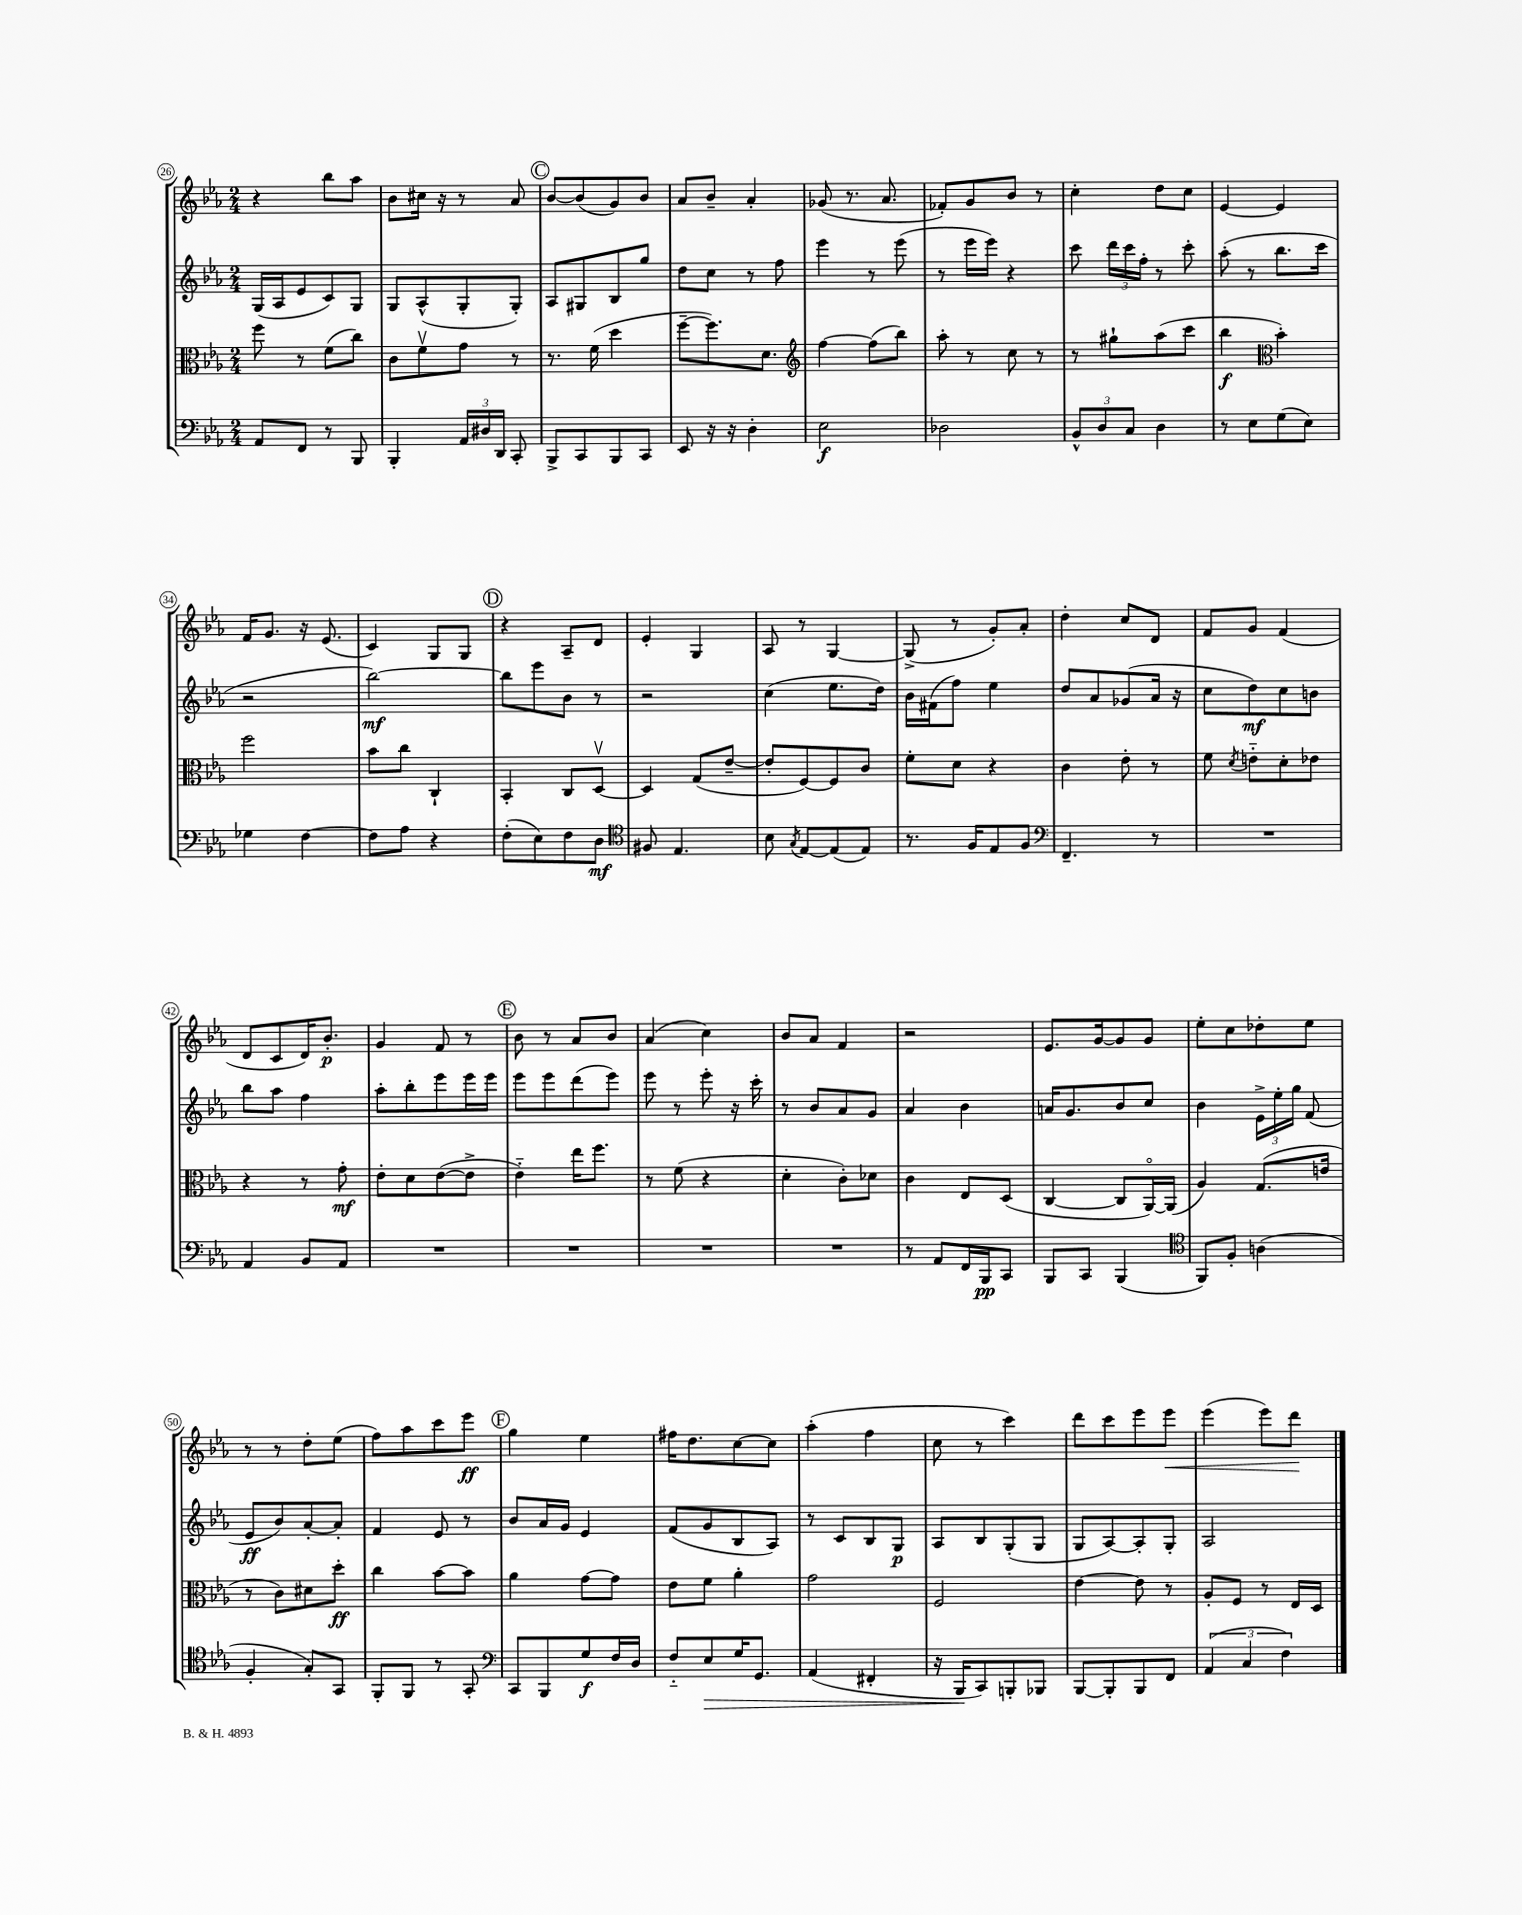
<<
\new StaffGroup <<
\new Staff = "s0" {
    \clef treble \key ees \major \numericTimeSignature \time 2/4
    \autoBeamOff r4 bes''8[ aes''8] |
    bes'8[ cis''16] r16 r8 aes'8 |
    \mark \markup { \circle "C" } bes'8[~ bes'8( g'8) bes'8] |
    aes'8[ bes'8]-- aes'4-. |
    ges'8( r8. aes'8. |
    fes'8[-.) g'8 bes'8] r8 |
    c''4-. d''8[ c''8] |
    ees'4~ ees'4 |
    f'16[ g'8.] r16 ees'8.( |
    c'4) g8[ g8] |
    \mark \markup { \circle "D" } r4 aes8[-- d'8] |
    ees'4-. g4 |
    aes8 r8 g4~ |
    g8->( r8 g'8[-.) aes'8]-. |
    d''4-. c''8[ d'8] |
    f'8[ g'8] f'4( |
    d'8[ c'8 d'16) bes'8.]-.\p |
    g'4 f'8 r8 |
    \mark \markup { \circle "E" } bes'8 r8 aes'8[ bes'8] |
    aes'4( c''4) |
    bes'8[ aes'8] f'4 |
    r2 |
    ees'8.[ g'16~ g'8 g'8] |
    ees''8[-. c''8 des''8-. ees''8] |
    r8 r8 d''8[-. ees''8]( |
    f''8[) aes''8 c'''8 ees'''8]\ff |
    \mark \markup { \circle "F" } g''4 ees''4 |
    fis''16[ d''8. c''8~ c''8] |
    aes''4-.( f''4 |
    c''8 r8 c'''4) |
    d'''8[ c'''8 ees'''8 ees'''8]\< |
    ees'''4( ees'''8[) d'''8]\! \bar "|." |
}
\new Staff = "s1" {
    \clef treble \key ees \major \numericTimeSignature \time 2/4
    \autoBeamOff g16[( aes16 ees'8 c'8) g8] |
    g8[ aes8-^( g8-. g8]-.) |
    \mark \markup { \circle "C" } aes8[ gis8 bes8 g''8] |
    d''8[ c''8] r8 f''8 |
    ees'''4 r8 ees'''8( |
    r8 ees'''16[ ees'''16]) r4 |
    c'''8 \tuplet 3/2 { d'''16[ c'''16 f''16]-. } r8 c'''8-. |
    aes''8-.( r8 bes''8.[ c'''16] |
    r2 |
    bes''2~\mf) |
    \mark \markup { \circle "D" } bes''8[ ees'''8 bes'8] r8 |
    r2 |
    c''4( ees''8.[ d''16]) |
    bes'16[ fis'16( f''8]) ees''4 |
    d''8[ aes'8 ges'8( aes'16] r16 |
    c''8[ d''8\mf) c''8 b'8] |
    bes''8[ aes''8] f''4 |
    aes''8[-. bes''8-. ees'''8 ees'''16 ees'''16] |
    \mark \markup { \circle "E" } ees'''8[ ees'''8 d'''8( ees'''8]) |
    ees'''8 r8 ees'''8-. r16 c'''16-. |
    r8 bes'8[ aes'8 g'8] |
    aes'4 bes'4 |
    a'16[ g'8. bes'8 c''8] |
    bes'4 \tuplet 3/2 { ees'16[-> ees''16-. g''16] } f'8( |
    ees'8[\ff bes'8) aes'8~-. aes'8]-. |
    f'4 ees'8 r8 |
    \mark \markup { \circle "F" } bes'8[ aes'16 g'16] ees'4 |
    f'8[( g'8 bes8 aes8]) |
    r8 c'8[ bes8 g8]\p |
    aes8[ bes8 g8-.( g8] |
    g8[ aes8~) aes8-. g8]-. |
    aes2 \bar "|." |
}
\new Staff = "s2" {
    \clef alto \key ees \major \numericTimeSignature \time 2/4
    \autoBeamOff f''8 r8 f'8[( c''8]) |
    c'8[ f'8\upbow g'8] r8 |
    \mark \markup { \circle "C" } r8. f'16( d''4 |
    f''8[~-- f''8.) d'8.] |
    \clef treble f''4~ f''8[( bes''8]) |
    aes''8-. r8 c''8 r8 |
    r8 gis''8[-! aes''8( c'''8] |
    bes''4\f \clef alto bes'4-.) |
    f''2 |
    bes'8[ c''8] c4-! |
    \mark \markup { \circle "D" } bes,4-. c8[ d8]~\upbow |
    d4 g8[( ees'8]~-- |
    ees'8[-. f8~) f8 c'8] |
    f'8[-. d'8] r4 |
    c'4 ees'8-. r8 |
    f'8 \acciaccatura { d'8 } e'8[-_ d'8-. ees'8] |
    r4 r8 g'8-.\mf |
    ees'8[-. d'8 ees'8~( ees'8]-> |
    \mark \markup { \circle "E" } ees'4-_) ees''16[ f''8.] |
    r8 f'8( r4 |
    d'4-. c'8[-.) des'8] |
    c'4 ees8[ d8]( |
    c4~ c8[ aes,16~\flageolet) aes,16]( |
    aes4) g8.[( e'16] |
    r8 c'8[) dis'8 d''8]-.\ff |
    c''4 bes'8[~ bes'8] |
    \mark \markup { \circle "F" } aes'4 g'8[~ g'8] |
    ees'8[ f'8] aes'4-. |
    g'2 |
    f2 |
    ees'4~ ees'8 r8 |
    aes8[-. f8] r8 ees16[ d16] \bar "|." |
}
\new Staff = "s3" {
    \clef bass \key ees \major \numericTimeSignature \time 2/4
    \autoBeamOff aes,8[ f,8] r8 bes,,8 |
    bes,,4-. \tuplet 3/2 { aes,16[ dis16 d,16] } c,8-. |
    \mark \markup { \circle "C" } bes,,8[-> c,8 bes,,8 c,8] |
    ees,8 r16 r16 d4-. |
    ees2\f |
    des2 |
    \tuplet 3/2 { bes,8[-^ d8 c8] } d4 |
    r8 ees8[ g8( ees8]) |
    ges4 f4~ |
    f8[ aes8] r4 |
    \mark \markup { \circle "D" } f8[-.( ees8) f8 d8]\mf |
    \clef tenor fis8 ees4. |
    bes8 \acciaccatura { g8 } ees8[~ ees8( ees8]) |
    r8. f16[ ees8 f8] |
    \clef bass f,4.-- r8 |
    R2 |
    aes,4 bes,8[ aes,8] |
    R2 |
    \mark \markup { \circle "E" } R2 |
    R2 |
    R2 |
    r8 aes,8[ f,16 bes,,16\pp c,8] |
    bes,,8[ c,8] bes,,4( |
    \clef tenor f,8[) f8]-. a4( |
    f4-. g8[-.) g,8] |
    f,8[-. f,8] r8 g,8-. |
    \mark \markup { \circle "F" } \clef bass c,8[ bes,,8 g8\f f16 d16] |
    f8[-_ ees8\> g16 g,8.] |
    aes,4( fis,4-. |
    r16 bes,,16[\! c,8) b,,8-. bes,,8] |
    bes,,8[~ bes,,8-. bes,,8 f,8] |
    \tuplet 3/2 { aes,4( c4 f4) } \bar "|." |
}
>>
>>
\layout { \context { \Score currentBarNumber = #26 \override BarNumber.stencil = #(make-stencil-circler 0.1 0.3 ly:text-interface::print) } }
